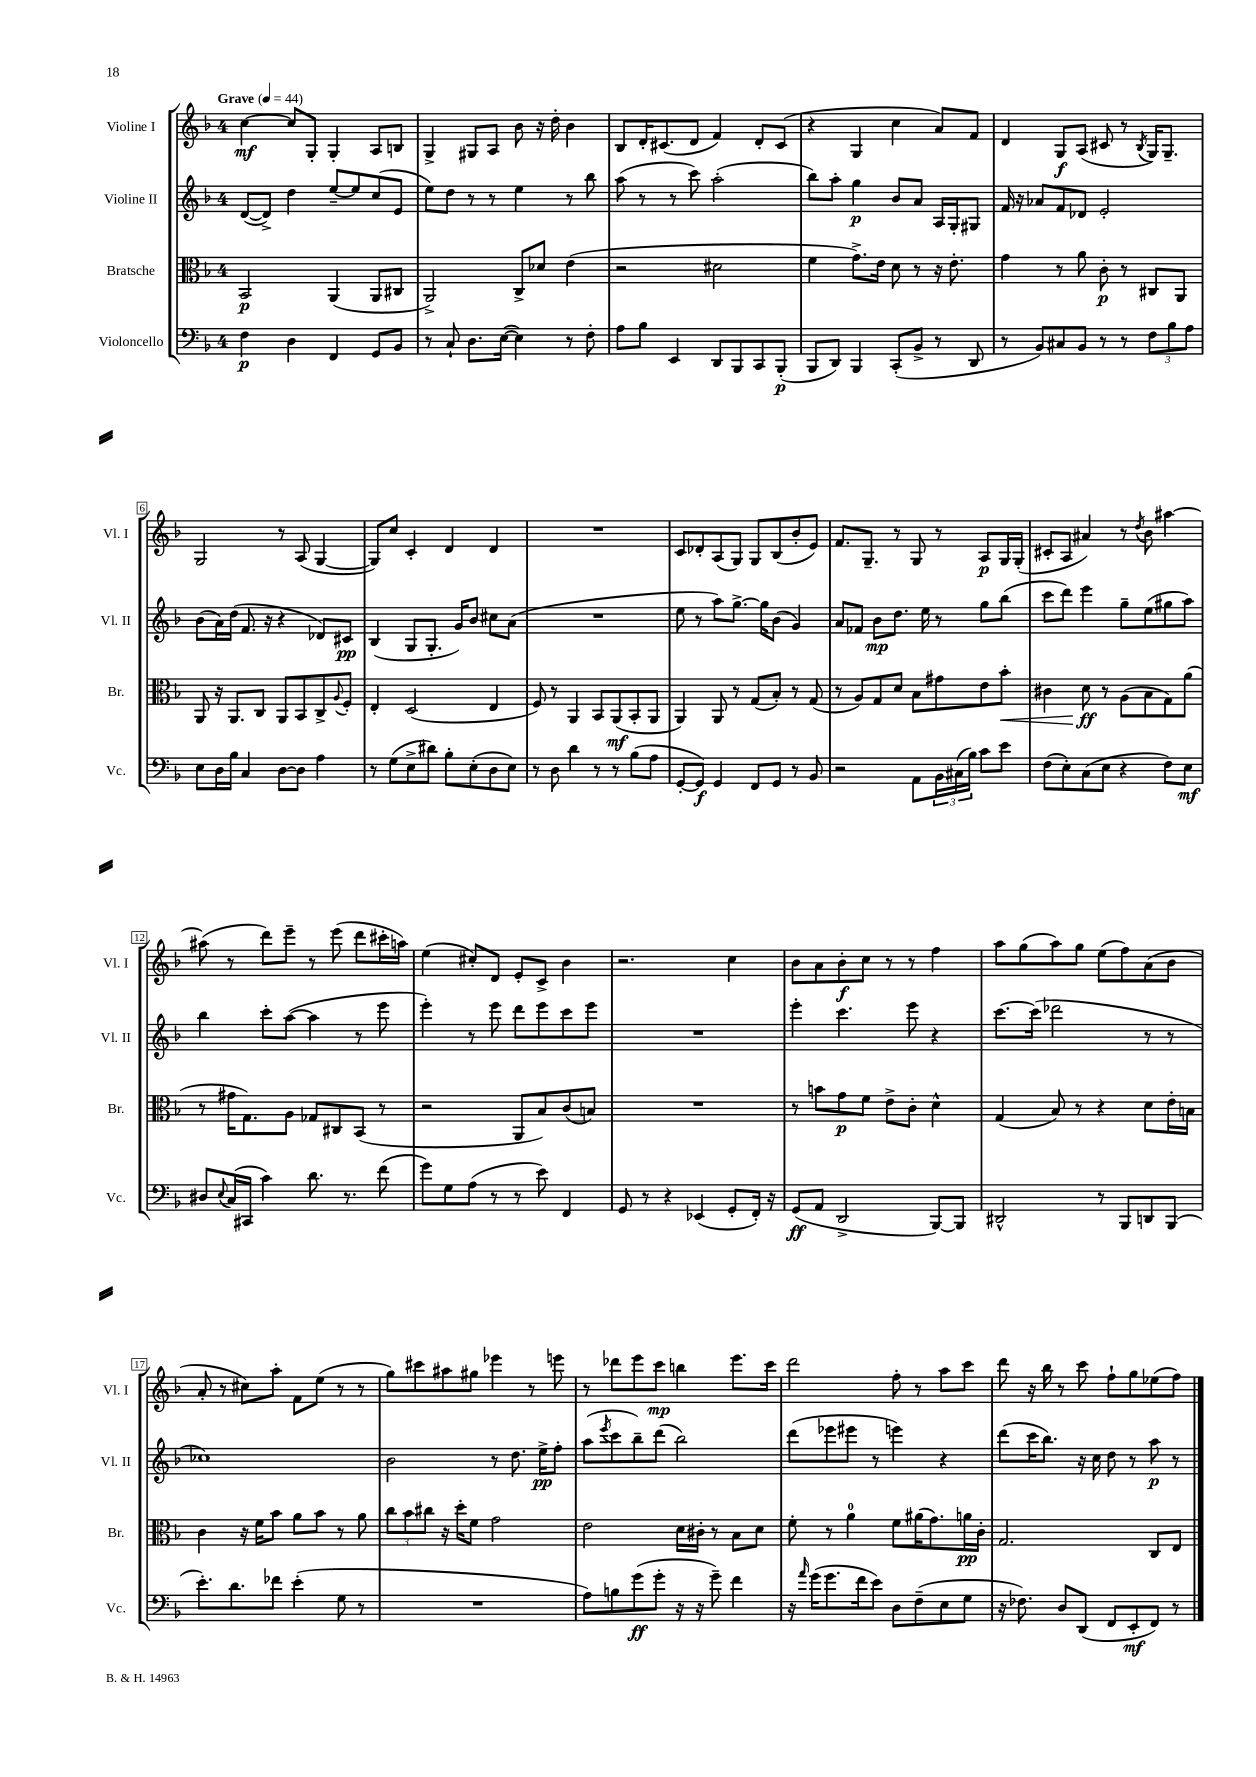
<<
\new StaffGroup <<
\new Staff = "s0" \with { instrumentName = "Violine I" shortInstrumentName = "Vl. I" } {
    \clef treble \key f \major \once \override Staff.TimeSignature.style = #'single-digit \time 4/4 \tempo "Grave" 4 = 44
    c''4~\mf c''8 g8-. g4-. a8 b8 |
    g4-> gis8 a8 bes'8 r16 d''16-. bes'4 |
    bes8 d'16-. cis'8.( d'8 f'4) d'8-. cis'8( |
    r4 g4 c''4 a'8) f'8 |
    d'4 g8\f a8( cis'8 r8 \acciaccatura { bes8 } g16) g8.-- |
    g2 r8 a8( g4~ |
    g8) c''8 c'4-. d'4 d'4 |
    R1 |
    c'8 des'8-. a8( g8) g8 bes8( bes'8-. e'8) |
    f'8. g8.-- r8 g8 r8 a8\p g16 g16-.( |
    cis'8-. a8 ais'4) r8 \acciaccatura { d''8 } bes'8 ais''4~ |
    ais''8( r8 d'''8) e'''8-- r8 e'''8( d'''8 cis'''16-. a''16) |
    e''4( cis''8-.) d'8 e'8-. c'8-> bes'4 |
    r2. c''4 |
    bes'8 a'8 bes'8-.\f c''8 r8 r8 f''4 |
    a''8 g''8( a''8) g''8 e''8( f''8) a'8( bes'8 |
    a'8-. r8 cis''8) a''8-. f'8 e''8( r8 r8 |
    g''8) cis'''8 ais''8 gis''8 ees'''4 r8 e'''8 |
    r8 des'''8 e'''8 c'''8\mp b''4 e'''8. c'''16 |
    d'''2 f''8-. r8 a''8 c'''8 |
    d'''8 r16 bes''16 r8 c'''8 f''8-! g''8 ees''8( f''8) \bar "|." |
}
\new Staff = "s1" \with { instrumentName = "Violine II" shortInstrumentName = "Vl. II" } {
    \clef treble \key f \major \once \override Staff.TimeSignature.style = #'single-digit \time 4/4
    d'8~( d'8->) d''4 e''8~-- e''8 c''8( e'8 |
    e''8) d''8 r8 r8 e''4 r8 bes''8 |
    a''8( r8 r8 c'''8) a''2-.( |
    bes''8) a''8-. g''4\p bes'8 a'8 a16 g16-. gis8 |
    f'16 r16 aes'8 f'8 des'8 e'2-. |
    bes'8( a'16) d''16( f'8. r16 r4 des'8) cis'8\pp |
    bes4( g8 g8.-. g'16) bes'8 cis''8 a'8( |
    R1 |
    e''8 r8 a''8) g''8.~-> g''16 bes'8( g'4) |
    a'8 fes'8 bes'8\mp d''8. e''16 r8 g''8 bes''8( |
    c'''8 d'''8) e'''4 g''8-- e''8( gis''8 a''8) |
    bes''4 c'''8-. a''8~( a''4 r8 e'''8 |
    e'''4-.) r8 e'''8 d'''8 e'''8 c'''8 e'''8 |
    R1 |
    e'''4-. c'''4. e'''8 r4 |
    c'''8.~ c'''16( des'''2 r8 r8 |
    ces''1) |
    bes'2 r8 d''8. e''16->\pp f''8-. |
    a''8( \acciaccatura { e'''8 } c'''8 bes''8--) d'''8( bes''2) |
    d'''8( ees'''8 eis'''8 r8 e'''4) r4 |
    d'''8( c'''16 bes''8.) r16 c''16 d''8 r8 a''8\p r8 \bar "|." |
}
\new Staff = "s2" \with { instrumentName = "Bratsche" shortInstrumentName = "Br." } {
    \clef alto \key f \major \once \override Staff.TimeSignature.style = #'single-digit \time 4/4
    bes,2\p a,4( a,8 cis8 |
    a,2->) c8-> des'8 e'4( |
    r2 dis'2 |
    f'4 g'8.->) e'16 d'8 r8 r16 e'8.-. |
    g'4 r8 a'8 c'8-.\p r8 cis8 a,8 |
    a,8 r16 a,8. c8 a,8 bes,8 c8-> \appoggiatura { a8 } f8-. |
    e4-. d2( e4 |
    f8) r8 a,4 bes,8 a,8\mf( bes,8-. a,8 |
    a,4) a,8 r8 g8( bes8-.) r8 g8( |
    r8 a8) g8 d'8 bes8 gis'8 e'8 bes'8-.\< |
    cis'4 d'8\ff\! r8 a8( bes8 g8) a'8( |
    r8 gis'16 g8.) a8 ges8 cis8 bes,8( r8 |
    r2 a,8 bes8) c'8( b8) |
    R1 |
    r8 b'8 g'8\p f'8 e'8-> c'8-. d'4-^ |
    g4( bes8) r8 r4 d'8 e'16-. b16 |
    c'4 r16 f'16 bes'8 a'8 bes'8 r8 a'8 |
    \tuplet 3/2 { c''8 bes'8 cis''8 } r16 d''16-. f'8 g'2 |
    e'2 d'16 cis'16-. r8 bes8 d'8 |
    f'8-. r8 a'4-0 f'8 ais'16( g'8.) a'16\pp c'16-. |
    g2. c8 e8 \bar "|." |
}
\new Staff = "s3" \with { instrumentName = "Violoncello" shortInstrumentName = "Vc." } {
    \clef bass \key f \major \once \override Staff.TimeSignature.style = #'single-digit \time 4/4
    f4\p d4 f,4 g,8 bes,8 |
    r8 c8-! d8. e16~( e4) r8 f8-. |
    a8 bes8 e,4 d,8 bes,,8 c,8 bes,,8-.\p( |
    bes,,8 d,8) bes,,4 c,8-.( bes,8-> r8 d,8 |
    r8 bes,8) cis8 bes,8 r8 r8 \tuplet 3/2 { f8 bes8 a8 } |
    e8 d16 bes16 c4 d8~ d8 a4 |
    r8 g8( e8-> dis'8) bes8-. e8-.( d8 e8) |
    r8 d8 d'4 r8 r8 bes8( a8 |
    g,8~-. g,8\f) g,4 f,8 g,8 r8 bes,8 |
    r2 a,8 \tuplet 3/2 { bes,16 cis16( bes16) } c'8 e'8 |
    f8( e8-.) c8( e8 r4 f8) e8\mf |
    dis8 \appoggiatura { e8 } c16( cis,16 c'4) d'8. r8. f'8( |
    g'8) g8 a8( r8 r8 e'8) f,4 |
    g,8 r8 r4 ees,4( g,8-. f,16-.) r16 |
    g,8\ff( a,8 d,2-> bes,,8~) bes,,8 |
    dis,2-^ r8 bes,,8 d,8 bes,,8( |
    e'8.-.) d'8. fes'8 e'4-.( g8 r8 |
    R1 |
    a8) b8 g'8\ff( g'8-. r16 r16 g'8--) f'4 |
    r16 \grace { a'16 } g'16( g'8. f'16 e'8) d8 f8--( e8 g8 |
    r16 fes8.) d8 d,8( f,8 e,8-.\mf f,8) r8 \bar "|." |
}
>>
>>
\layout { \context { \Score \override BarNumber.stencil = #(make-stencil-boxer 0.1 0.3 ly:text-interface::print) } }
